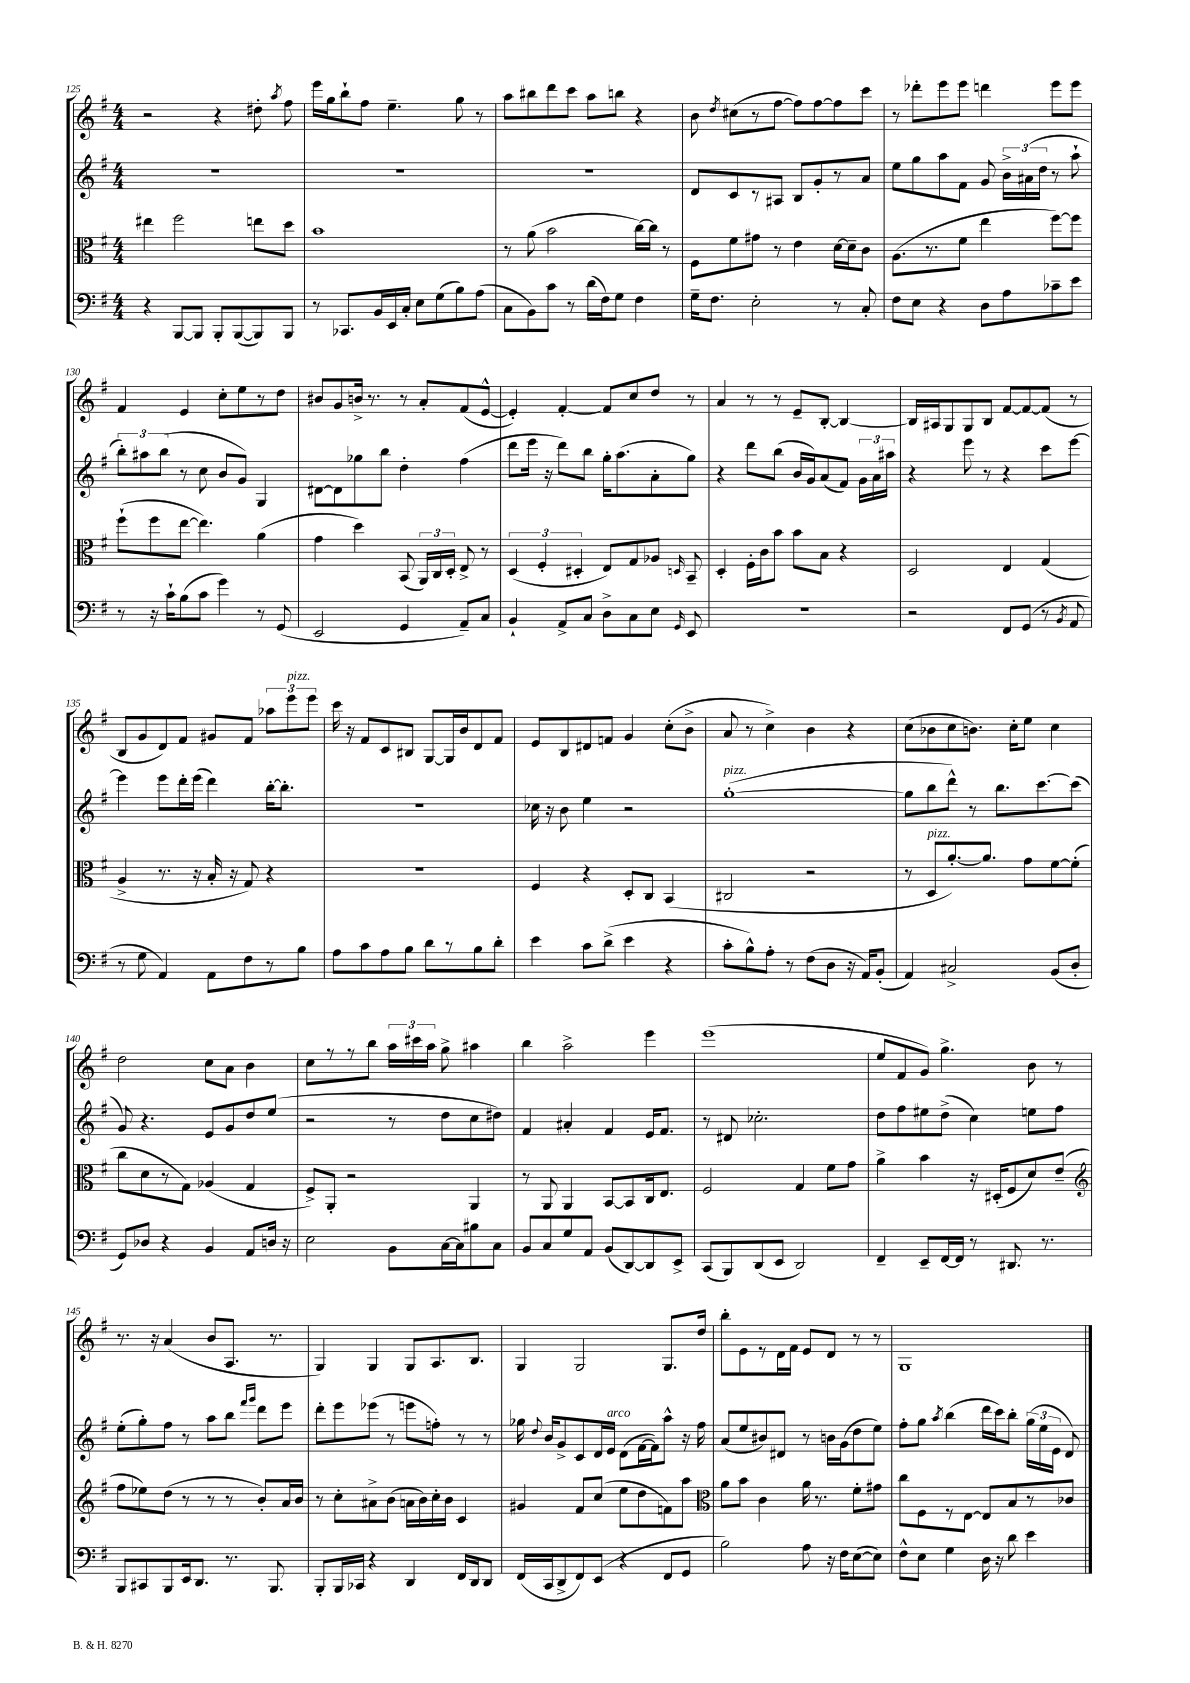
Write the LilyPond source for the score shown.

<<
\new StaffGroup <<
\new Staff = "s0" {
    \clef treble \key g \major \numericTimeSignature \time 4/4
    \autoBeamOff r2 r4 dis''8-. \acciaccatura { a''8 } fis''8 |
    e'''16[ g''16 b''8-! fis''8] e''4.-- g''8 r8 |
    a''8[ bis''8 d'''8 c'''8] a''8[ b''8] r4 |
    b'8 \acciaccatura { d''8 } cis''8[( r8 fis''8]~ fis''8[) fis''8~ fis''8 c'''8] |
    r8 des'''8[-. e'''8 e'''8] d'''4 e'''8[ e'''8] |
    fis'4 e'4 c''8[-. e''8 r8 d''8] |
    bis'8[ g'8 b'16]-> r8. r8 a'8[-. fis'8( e'8]~-^ |
    e'4-.) fis'4~-. fis'8[ c''8 d''8] r8 |
    a'4 r8 r8 e'8[-- b8]~-. b4~ |
    b16[ ais16 g8 g8 b8] fis'8[~ fis'8~ fis'8]( r8 |
    b8[ g'8 d'8) fis'8] gis'8[ fis'8] \tuplet 3/2 { aes''8[ e'''8^\markup { \italic "pizz." } e'''8] } |
    c'''16 r16 fis'8[ c'8 bis8] g8[~ g16 b'16 d'8 fis'8] |
    e'8[ b8 dis'8 f'8] g'4 c''8[-.( b'8]-> |
    a'8 r8 c''4->) b'4 r4 |
    c''8[( bes'8 c''8 b'8.]) c''16[-. e''8] c''4 |
    d''2 c''8[ a'8] b'4 |
    c''8[ r8 r8 b''8] \tuplet 3/2 { a''16[ cis'''16 a''16] } g''8-> ais''4 |
    b''4 a''2-> e'''4 |
    e'''1( |
    e''8[ fis'8 g'8]) g''4.-> b'8 r8 |
    r8. r16 a'4( b'8[ a8.] r8. |
    g4) g4 g8[ a8. b8.] |
    g4 g2 g8.[ d''16] |
    b''8[-. e'8 r8 d'16 fis'16] e'8[ d'8] r8 r8 |
    g1 \bar "|." |
}
\new Staff = "s1" {
    \clef treble \key g \major \numericTimeSignature \time 4/4
    \autoBeamOff R1 |
    R1 |
    R1 |
    d'8[ c'8 r8 ais8] b8[ g'8-. r8 a'8] |
    e''8[ g''8 a''8 fis'8] g'8 \tuplet 3/2 { b'16[-> ais'16( d''16] } r8 a''8-! |
    \tuplet 3/2 { b''8[-.) ais''8 b''8]( } r8 c''8 b'8[ g'8]) g4 |
    dis'8[~ dis'8 ges''8 b''8] d''4-. fis''4( |
    d'''8[ e'''16] r16 d'''8[) b''8] g''16[-. a''8.( a'8-. g''8]) |
    r4 d'''8[ b''8]( b'16[ g'16) a'8( fis'8]) \tuplet 3/2 { g'16[ a'16 ais''16] } |
    r4 e'''8 r8 r4 c'''8[ e'''8]~ |
    e'''4 e'''8[ d'''16-. e'''16]( d'''4) b''16[~-. b''8.]-. |
    R1 |
    ces''16 r16 b'8 e''4 r2 |
    g''1~-.^\markup { \italic "pizz." }( |
    g''8[ b''8 d'''8]-^) r8 b''8.[ c'''8.~ c'''8]( |
    g'8) r4. e'8[ g'8 d''8 e''8]( |
    r2 r8 d''8[ c''8 dis''8]) |
    fis'4 ais'4-. fis'4 e'16[ fis'8.] |
    r8 dis'8 ces''2.-. |
    d''8[ fis''8 eis''8 d''8]->( c''4) e''8[ fis''8] |
    e''8[-.( g''8-.) fis''8] r8 a''8[ b''8] \grace { fis'''16[ g'''16] } d'''8[ e'''8] |
    d'''8[-. e'''8 ees'''8]( r8 e'''8[ f''8]-.) r8 r8 |
    ges''16 \appoggiatura { d''8 } b'16[ g'8-> c'8 d'16 e'16]^\markup { \italic "arco" } d'8[( fis'16~ fis'16) a''8]-^ r16 fis''16 |
    a'8[( e''8 bis'8) dis'8] r8 b'16[ g'16( d''8 e''8]) |
    fis''8[-. g''8] \acciaccatura { a''8 } b''4( d'''16[ c'''16) b''8]-. \tuplet 3/2 { g''16[( e''16 e'16] } d'8) \bar "|." |
}
\new Staff = "s2" {
    \clef alto \key g \major \numericTimeSignature \time 4/4
    \autoBeamOff eis''4 fis''2 e''8[ d''8] |
    b'1 |
    r8 a'8( b'2 c''16[~) c''16] r8 |
    fis8[ fis'8 gis'8] r8 e'4 d'16[~ d'16-- c'8] |
    a8.[( r8. fis'8] e''4 fis''8[~) fis''8] |
    fis''8[-!( fis''8 e''8]~ e''4.) a'4( |
    g'4 d''4) b,8( \tuplet 3/2 { a,16[) c16 d16]-. } e8-> r8 |
    \tuplet 3/2 { d4( fis4-. dis4-. } e8[) g8 aes8] \grace { d16 } b,8-- |
    d4-. fis16[-. c'16 b'8] b'8[ b8] r4 |
    d2 e4 g4( |
    a4-> r8. r16 b16-. r16 g8) r4 |
    R1 |
    fis4 r4 d8[-. c8] b,4( |
    cis2 r2 |
    r8 d8[^\markup { \italic "pizz." } a'8.~-.) a'8.] g'8[ fis'8~ fis'8]-.( |
    c''8[ d'8 r8 g8]) aes4( g4 |
    fis8[->) a,8]-. r2 a,4 |
    r8 a,8 a,4 b,8[~ b,8 c16 e8.] |
    fis2 g4 fis'8[ g'8] |
    a'4-> b'4 r16 dis16[-.( fis8 d'8) e'8]--( |
    \clef treble fis''8[ ees''8) d''8]( r8 r8 r8 b'8[-.) a'16 b'16] |
    r8 c''8[-. ais'8-> b'8]( a'16[ b'16) c''16-. b'16] c'4 |
    gis'4 fis'8[ c''8]( e''8[ d''8 f'8) a''8] |
    \clef alto a'8[ b'8] c'4 a'16 r8. fis'8[-. gis'8] |
    c''8[ fis8 r8 e8]~ e8[ b8 r8 ces'8] \bar "|." |
}
\new Staff = "s3" {
    \clef bass \key g \major \numericTimeSignature \time 4/4
    \autoBeamOff r4 b,,8[~ b,,8] b,,8[-. b,,8~( b,,8) b,,8] |
    r8 ces,8.[ b,16 e,16 c16]-. e8[ g8( b8) a8]( |
    c8[ b,8) c'8] r8 d'16[( fis16) g8] fis4 |
    g16[-- fis8.] e2-. r8 c8-. |
    fis8[ e8] r4 d8[ a8 ces'8-- e'8] |
    r8 r16 c'16[-! b8( c'8] g'4) r8 g,8( |
    e,2 g,4 a,8[--) c8] |
    b,4-! a,8[-> c8] d8[-> c8 e8] \grace { g,16 } e,8 |
    R1 |
    r2 fis,8[ g,8]( r8 \acciaccatura { b,8 } a,8 |
    r8 g8 a,4) a,8[ fis8 r8 b8] |
    a8[ c'8 a8 b8] d'8[ r8 b8 d'8]-. |
    e'4 c'8[ d'8]->( e'4 r4 |
    c'8[-. b8-^) a8]-. r8 fis8[( d8] r16 a,16[) b,8]-.( |
    a,4) cis2-> b,8[( d8]-. |
    g,8[) des8] r4 b,4 a,8[ d16] r16 |
    e2 b,8[ c16~ c16 bis8 c8] |
    b,8[ c8 g8 a,8] b,8[( d,8~) d,8 e,8]-> |
    c,8[( b,,8) d,8( e,8] d,2) |
    fis,4-- e,8[-- fis,16~ fis,16] r8 dis,8. r8. |
    b,,8[ cis,8 b,,8 e,16 d,8.] r8. b,,8. |
    b,,8[-. b,,16 ces,16] r4 d,4 fis,16[ d,16 d,8] |
    fis,16[( c,16 d,8-> fis,8) e,8]( r4 fis,8[ g,8] |
    b2) a8 r16 fis16[ e8~( e8]) |
    fis8[-^ e8] g4 d16 r16 d'8 e'4 \bar "|." |
}
>>
>>
\layout { \context { \Score currentBarNumber = #125 } }
